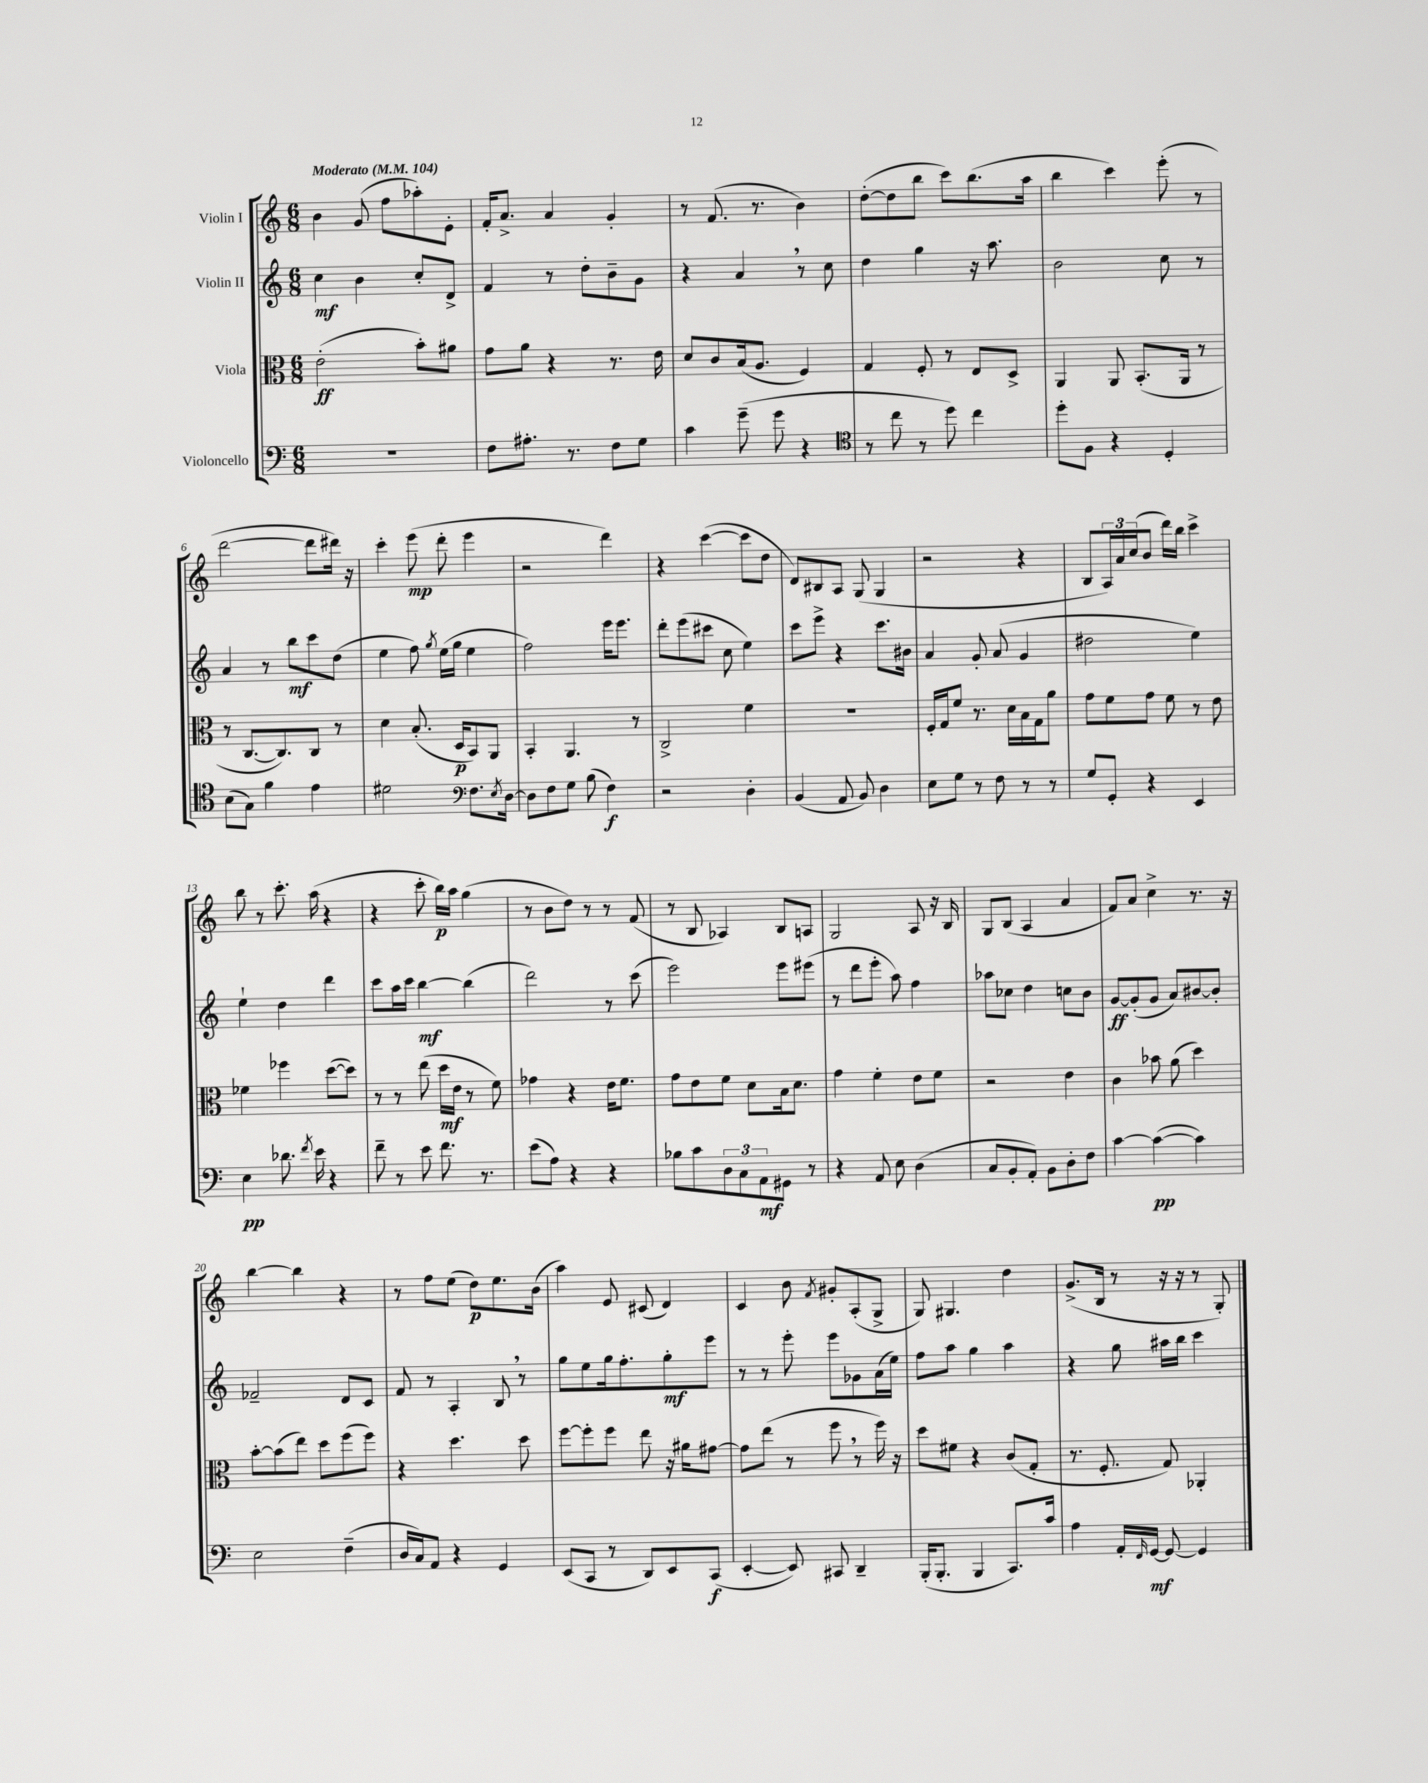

**kern	**kern	**kern	**kern
*staff4	*staff3	*staff2	*staff1
*clefF4	*clefC3	*clefG2	*clefG2
*k[]	*k[]	*k[]	*k[]
*M6/8	*M6/8	*M6/8	*M6/8
*MM104	*MM104	*MM104	*MM104
2.r	(2e'	4cc	4b
.	.	4b	(8g
.	.	.	8ff
.	8b')	8cc'	8aa-')
.	8a#	8d^	8e'
=	=	=	=
8F	8g	4f	16f'
.	.	.	8.a^
8.A#'	8a	.	.
.	4r	8r	4a
8.r	.	.	.
.	.	8dd'	.
8F	8.r	8b~	4g'
8G	.	8g	.
.	16e	.	.
=	=	=	=
4c	8d	4r	8r
.	8c	.	(8.f
(8g~	(16B	4a	.
.	8.A	.	8.r
8g	.	.	.
4r	4F)	8r	4b)
.	.	8cc	.
=	=	=	=
*clefC4	*	*	*
8r	4G	4dd	([8dd'
8cc	.	.	8dd]
8r	8F'	4gg	8bb
8dd)	8r	.	8ccc)
4cc	8E	16r	(8.bb
.	.	8.aa	.
.	8D^	.	.
.	.	.	16aa
=	=	=	=
8dd'	4AA	2b	4bb
8F	.	.	.
4r	8AA	.	4ccc)
.	(8.BB'	.	.
4D'	.	8cc	(8eee'
.	16AA	.	.
.	8r	8r	8r
=	=	=	=
(8B	8r	4a	[2ddd
8G)	[8.C	.	.
4f	.	8r	.
.	8.C])	.	.
.	.	8bb	.
4e	8C	8ccc	8ddd]
.	8r	(8dd	16ddd#)
.	.	.	16r
=	=	=	=
2d#	4d	4ee	4ccc'
.	(8.B'	8ff)	(8eee
.	.	8qgg	.
.	.	(16ee	8ddd'
.	16D	16gg	.
*clefF4	*	*	*
8.F	8BB)	4ee	4eee
.	8AA	.	.
8qE	.	.	.
[16D	.	.	.
=	=	=	=
8D]	4BB'	2ff)	2r
8F	.	.	.
8G	4.AA	.	.
(8B	.	.	.
4F)	.	16eee	4ddd)
.	.	8.eee	.
.	8r	.	.
=	=	=	=
2r	2C^	8ddd'	4r
.	.	(8eee	.
.	.	8ccc#	([4ccc
.	.	8cc	.
4D'	4f	4ee)	8ccc]
.	.	.	8dd
=	=	=	=
(4BB	2.r	8ccc	8d)
.	.	8eee^	8B#
8AA	.	4r	8A
8BB)	.	.	(8G
4D	.	8.ccc	4G
.	.	16b#	.
=	=	=	=
8E	16F'	4a	2r
.	16G	.	.
8G	8f	.	.
8r	8.r	8g'	.
8F	.	(8a	.
.	16d	.	.
8r	16B	4g	4r
.	16G	.	.
8r	8a	.	.
=	=	=	=
8G	8g	2dd#	8B
8GG'	8f	.	24A)
.	.	.	24a
.	.	.	(24cc
4r	8g	.	8b
.	8f	.	16ddd)
.	.	.	16bb
4EE	8r	4ee)	4ccc^
.	8e	.	.
=	=	=	=
4E	4f-	4ee`	8bb
.	.	.	8r
8.d-	4ff-	4dd	8.ccc'
8qf	.	.	.
16e	.	.	(16aa
4r	([8dd	4ddd	4r
.	8dd])	.	.
=	=	=	=
8f~	8r	8ccc	4r
8r	8r	16aa	.
.	.	16ccc	.
8e	(8ee	[4bb	8ccc'
8.f	16dd	.	16bb)
.	16e	.	16aa
.	8r	(4bb]	(4gg
8.r	.	.	.
.	8f)	.	.
=	=	=	=
(8e	4g-	2ddd)	8r
8A)	.	.	8b
4r	4r	.	8dd)
.	.	.	8r
4r	16e	8r	8r
.	8.f	.	.
.	.	(8ccc	(8f
=	=	=	=
8B-	8g	2eee)	8r
8c	8e	.	8B
12D	8f	.	4A-)
12C	.	.	.
.	8d	.	.
12AA	.	.	.
8GG#	16B	8eee	8B
.	8.d	.	.
8r	.	(8eee#	8A
=	=	=	=
4r	4g	8r	2G
.	.	8ddd	.
8AA	4f'	8eee'	.
8E	.	8aa)	.
(4D	8e	4ff	8A
.	8f	.	16r
.	.	.	16B
=	=	=	=
8C	2r	8aa-	8G
8BB'	.	8cc-	(8B
8AA')	.	4dd	4A
8BB	.	.	.
8D'	4e	8cc	4a
8F	.	8b	.
=	=	=	=
[4c	4c	[8g	8f)
.	.	(8g']	8a
(4c_	8b-	8g	4cc^
.	(8a	8a)	.
4c])	4dd)	[8b#	8.r
.	.	8b#']	.
.	.	.	16r
=	=	=	=
2E	[8b'	2f-~	[4bb
.	(8b]	.	.
.	8ee)	.	4bb]
.	8dd	.	.
(4F~	(8ff	8d	4r
.	8ff)	8c	.
=	=	=	=
16D	4r	8f	8r
16C)	.	.	.
8AA	.	8r	8ff
4r	4.dd	4A'	(8ee
.	.	.	8dd)
4GG	.	8B	8.ee
.	8dd	8r	.
.	.	.	(16b
=	=	=	=
(8EE	[8ff	8gg	4aa)
8CC	8ff']	8ee	.
8r	8ff	16gg	8e
.	.	8.ff'	.
8DD)	8ee	.	(8c#
8EE	16r	8gg'	4d)
.	16a#	.	.
(8CC	[8g#	8eee	.
=	=	=	=
[4EE'	8g#]	8r	4c
.	(8ee	8r	.
8EE])	8r	8eee'	8b
.	.	.	8qf
8CC#	8ff	8eee	8g#'
4DD~	8r	8g-	(8A'
.	16ff)	(16a	8G^
.	16r	16ee)	.
=	=	=	=
(16BBB'	8dd	8ff	8G)
8.BBB'	.	.	.
.	8f#	8aa	4.G#
4BBB	4r	4gg	.
8.CC)	(8c	4aa	4dd
.	8G'	.	.
16c	.	.	.
=	=	=	=
4A	8.r	4r	(8.g^
.	8.F'	.	16B
16AA'	.	8gg	8r
16qqFF	.	.	.
[16GG	.	.	.
8GG_	8G)	16aa#	16r
.	.	16bb	16r
4GG]	4AA-'	4ccc	8r
.	.	.	8G')
==	==	==	==
*-	*-	*-	*-
